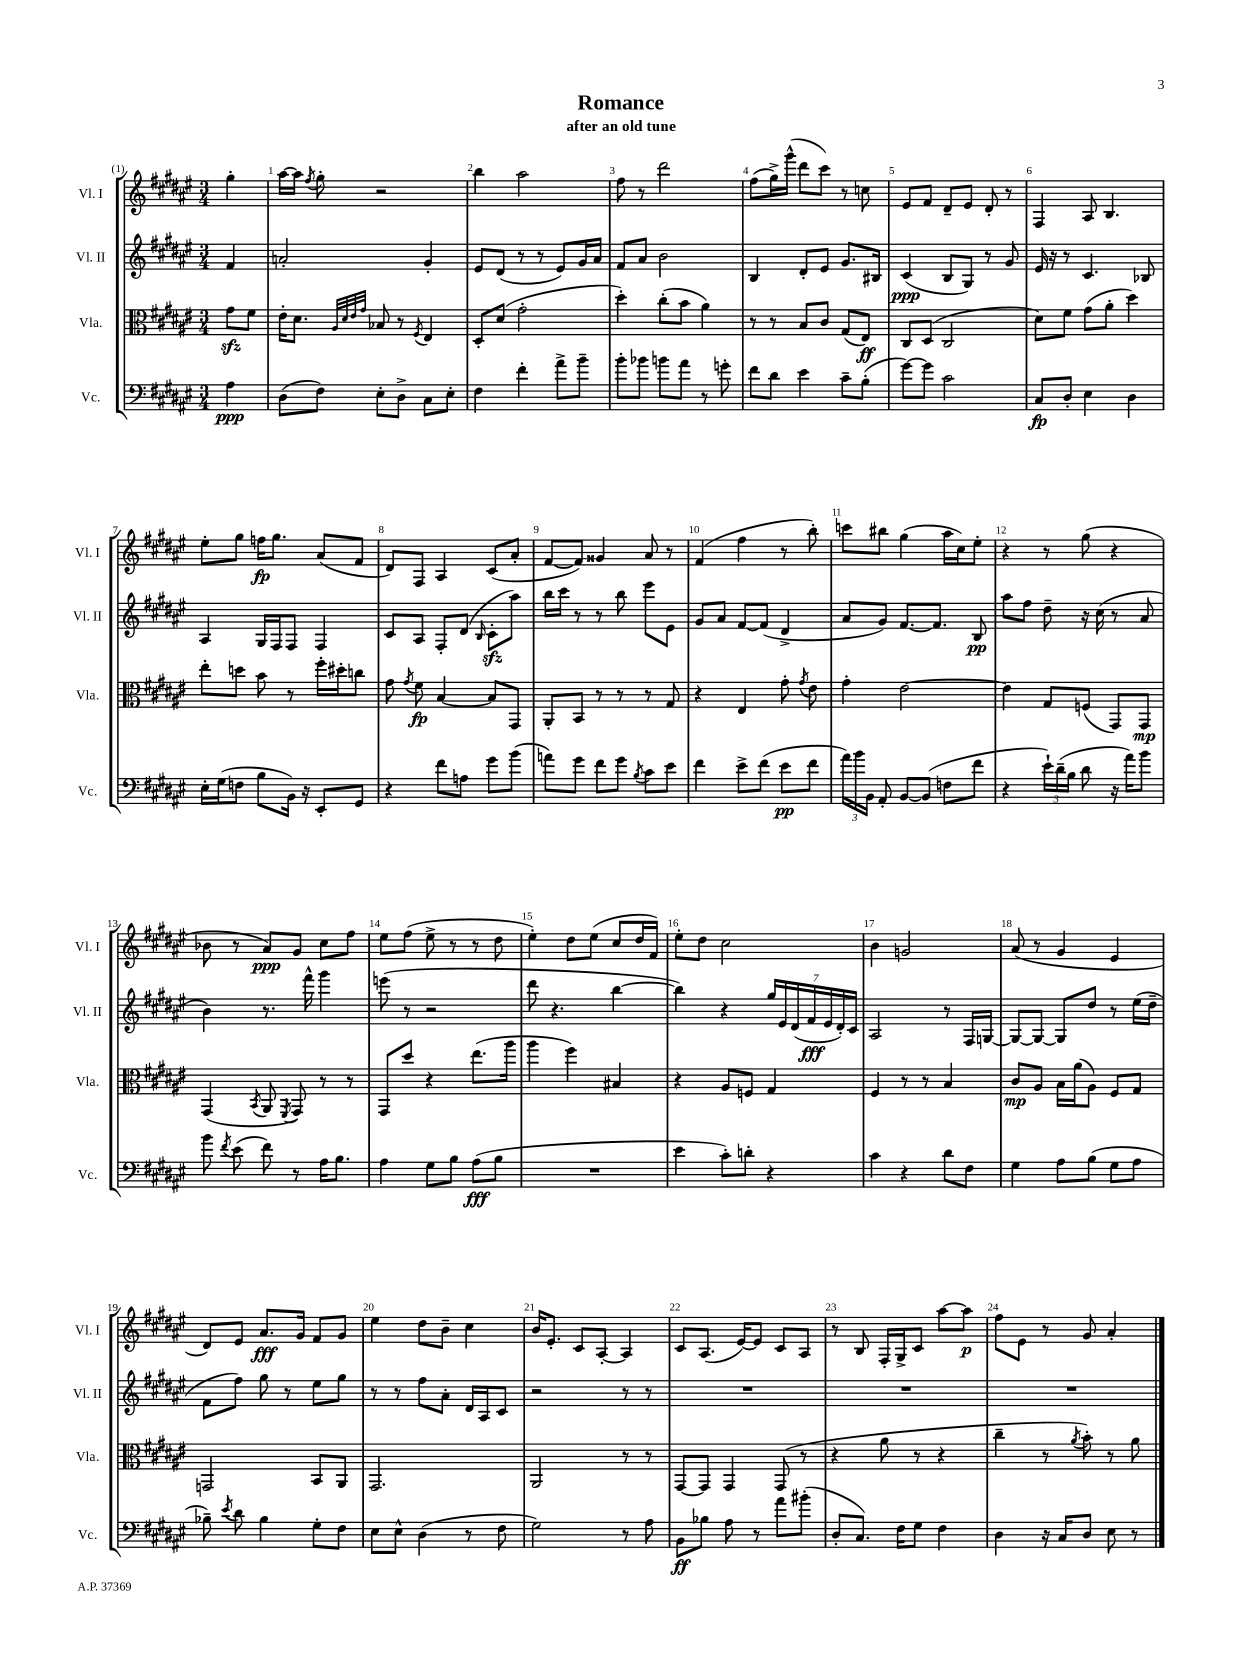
\header { title = "Romance" subtitle = "after an old tune" }
<<
\new StaffGroup <<
\new Staff = "s0" \with { instrumentName = "Vl. I" shortInstrumentName = "Vl. I" } {
    \clef treble \key fis \major \numericTimeSignature \time 3/4 \partial 4
    \autoBeamOff gis''4-. |
    ais''16[~ ais''16] \acciaccatura { fis''8 } gis''8-. r2 |
    b''4 ais''2 |
    fis''8 r8 dis'''2 |
    fis''8[( gis''16->) gis'''16]-^( dis'''8[ cis'''8]) r8 c''8 |
    eis'8[ fis'8] dis'8[-- eis'8] dis'8-. r8 |
    fis4 ais8 b4. |
    eis''8[-. gis''8] f''16[\fp gis''8.] ais'8[( fis'8] |
    dis'8[) fis8] ais4 cis'8[( ais'8]-. |
    fis'8[~ fis'8]) gisis'4 ais'8 r8 |
    fis'4( fis''4 r8 b''8-.) |
    c'''8[ bis''8] gis''4( ais''16[ cis''16) eis''8]-. |
    r4 r8 gis''8( r4 |
    bes'8 r8 ais'8[\ppp) gis'8] cis''8[ fis''8] |
    eis''8[ fis''8]( eis''8-> r8 r8 dis''8 |
    eis''4-.) dis''8[ eis''8]( cis''8[ dis''16 fis'16]) |
    eis''8[-. dis''8] cis''2 |
    b'4 g'2 |
    ais'8( r8 gis'4 eis'4 |
    dis'8[) eis'8] ais'8.[\fff gis'16] fis'8[ gis'8] |
    eis''4 dis''8[ b'8]-- cis''4 |
    b'16[ eis'8.]-. cis'8[ ais8]~-. ais4 |
    cis'8[ ais8.]( eis'16[~) eis'8] cis'8[ ais8] |
    r8 b8 fis16[-. gis16-> cis'8] ais''8[~ ais''8]\p |
    fis''8[ eis'8] r8 gis'8 ais'4-. \bar "|." |
}
\new Staff = "s1" \with { instrumentName = "Vl. II" shortInstrumentName = "Vl. II" } {
    \clef treble \key fis \major \numericTimeSignature \time 3/4 \partial 4
    \autoBeamOff fis'4 |
    a'2-. gis'4-. |
    eis'8[ dis'8]( r8 r8 eis'8[) gis'16 ais'16] |
    fis'8[ ais'8] b'2 |
    b4 dis'8[-. eis'8] gis'8.[ bis16] |
    cis'4\ppp( b8[ gis8]) r8 gis'8 |
    eis'16 r16 r8 cis'4. bes8 |
    ais4 gis16[ fis16 fis8] fis4 |
    cis'8[ ais8] fis8[-. dis'8]( \grace { b16 } cis'8[-.\sfz ais''8]) |
    b''16[ cis'''16] r8 r8 b''8 eis'''8[ eis'8] |
    gis'8[ ais'8] fis'8[~ fis'8]( dis'4-> |
    ais'8[ gis'8]) fis'8.[~ fis'8.] b8\pp |
    ais''8[ fis''8] dis''8-- r16 cis''16( r8 ais'8 |
    b'4) r8. fis'''16-^ gis'''4 |
    e'''8( r8 r2 |
    dis'''8 r4. b''4~ |
    b''4) r4 \tuplet 7/4 { gis''16[ eis'16 dis'16( fis'16\fff eis'16 dis'16-.) cis'16] } |
    ais2 r8 fis16[ g16]~ |
    g8[~ g8]~ g8[ dis''8] r8 eis''16[( dis''16]-- |
    fis'8[ fis''8]) gis''8 r8 eis''8[ gis''8] |
    r8 r8 fis''8[ ais'8]-. dis'16[ ais16 cis'8] |
    r2 r8 r8 |
    R2. |
    R2. |
    R2. \bar "|." |
}
\new Staff = "s2" \with { instrumentName = "Vla." shortInstrumentName = "Vla." } {
    \clef alto \key fis \major \numericTimeSignature \time 3/4 \partial 4
    \autoBeamOff gis'8[\sfz fis'8] |
    eis'16[-. dis'8.] \grace { ais32[ dis'32 eis'32 gis'32] } bes8 r8 \acciaccatura { fis8 } eis4 |
    dis8[-. dis'8]( gis'2-. |
    dis''4-.) cis''8[-.( b'8] ais'4) |
    r8 r8 b8[ cis'8] gis8[( eis8]\ff) |
    cis8[ dis8]( cis2 |
    dis'8[) fis'8] gis'8[( ais'8]-. dis''4) |
    eis''8[-. d''8] b'8 r8 fis''16[-. dis''16-. c''8] |
    gis'8 \acciaccatura { gis'8 } fis'8\fp b4~ b8[ gis,8] |
    ais,8[-. b,8] r8 r8 r8 gis8 |
    r4 eis4 gis'8-. \acciaccatura { gis'8 } eis'8 |
    gis'4-. eis'2~ |
    eis'4 gis8[ f8]( gis,8[) gis,8]\mp |
    gis,4( \acciaccatura { b,8 } ais,8 \acciaccatura { fis,8 } gis,8) r8 r8 |
    gis,8[ dis''8] r4 eis''8.[( ais''16] |
    ais''4 fis''4) bis4 |
    r4 ais8[ f8] gis4 |
    fis4 r8 r8 b4 |
    cis'8[\mp ais8] b16[ ais'16( ais8]) fis8[ gis8] |
    g,2 b,8[ ais,8] |
    gis,2. |
    ais,2 r8 r8 |
    gis,8[~ gis,8] gis,4 gis,8( r8 |
    r4 ais'8 r8 r4 |
    cis''4-- r8 \acciaccatura { ais'8 } b'8-.) r8 ais'8 \bar "|." |
}
\new Staff = "s3" \with { instrumentName = "Vc." shortInstrumentName = "Vc." } {
    \clef bass \key fis \major \numericTimeSignature \time 3/4 \partial 4
    \autoBeamOff ais4\ppp |
    dis8[( fis8]) eis8[-. dis8]-> cis8[ eis8]-. |
    fis4 fis'4-. ais'8[-> b'8]-- |
    b'8[-. bes'8] b'8[ ais'8] r8 g'8-. |
    fis'8[ dis'8] eis'4 cis'8[-- b8]-.( |
    gis'8[~) gis'8] cis'2 |
    cis8[\fp dis8]-. eis4 dis4 |
    eis16[-. gis16( f8] b8[ b,16]) r16 eis,8[-. gis,8] |
    r4 fis'8[ a8] gis'8[ b'8]( |
    a'8[) gis'8] fis'8[ gis'8] \acciaccatura { b8 } cis'8[ eis'8] |
    fis'4 eis'8[-> fis'8]( eis'8[\pp fis'8] |
    \tuplet 3/2 { ais'16[) b'16 b,16] } ais,8-. b,8[~ b,8]( f8[ fis'8] |
    r4 \tuplet 3/2 { eis'16[-!) dis'16--( b16] } dis'8 r16 ais'16[) b'8] |
    b'8 \acciaccatura { fis'8 } eis'8( fis'8) r8 ais16[ b8.] |
    ais4 gis8[ b8] ais8[\fff( b8] |
    R2. |
    eis'4 cis'8[-.) d'8]-. r4 |
    cis'4 r4 dis'8[ fis8] |
    gis4 ais8[ b8]( gis8[ ais8] |
    bes8--) \acciaccatura { eis'8 } dis'8 bes4 gis8[-. fis8] |
    eis8[ eis8]-^ dis4( r8 fis8 |
    gis2) r8 ais8 |
    b,8[\ff bes8] ais8 r8 ais'8[ bis'8]-.( |
    dis8[-. cis8.]) fis16[ gis8] fis4 |
    dis4 r16 cis16[ dis8] eis8 r8 \bar "|." |
}
>>
>>
\layout { \context { \Score \override BarNumber.break-visibility = ##(#f #t #t) barNumberVisibility = #all-bar-numbers-visible } }
